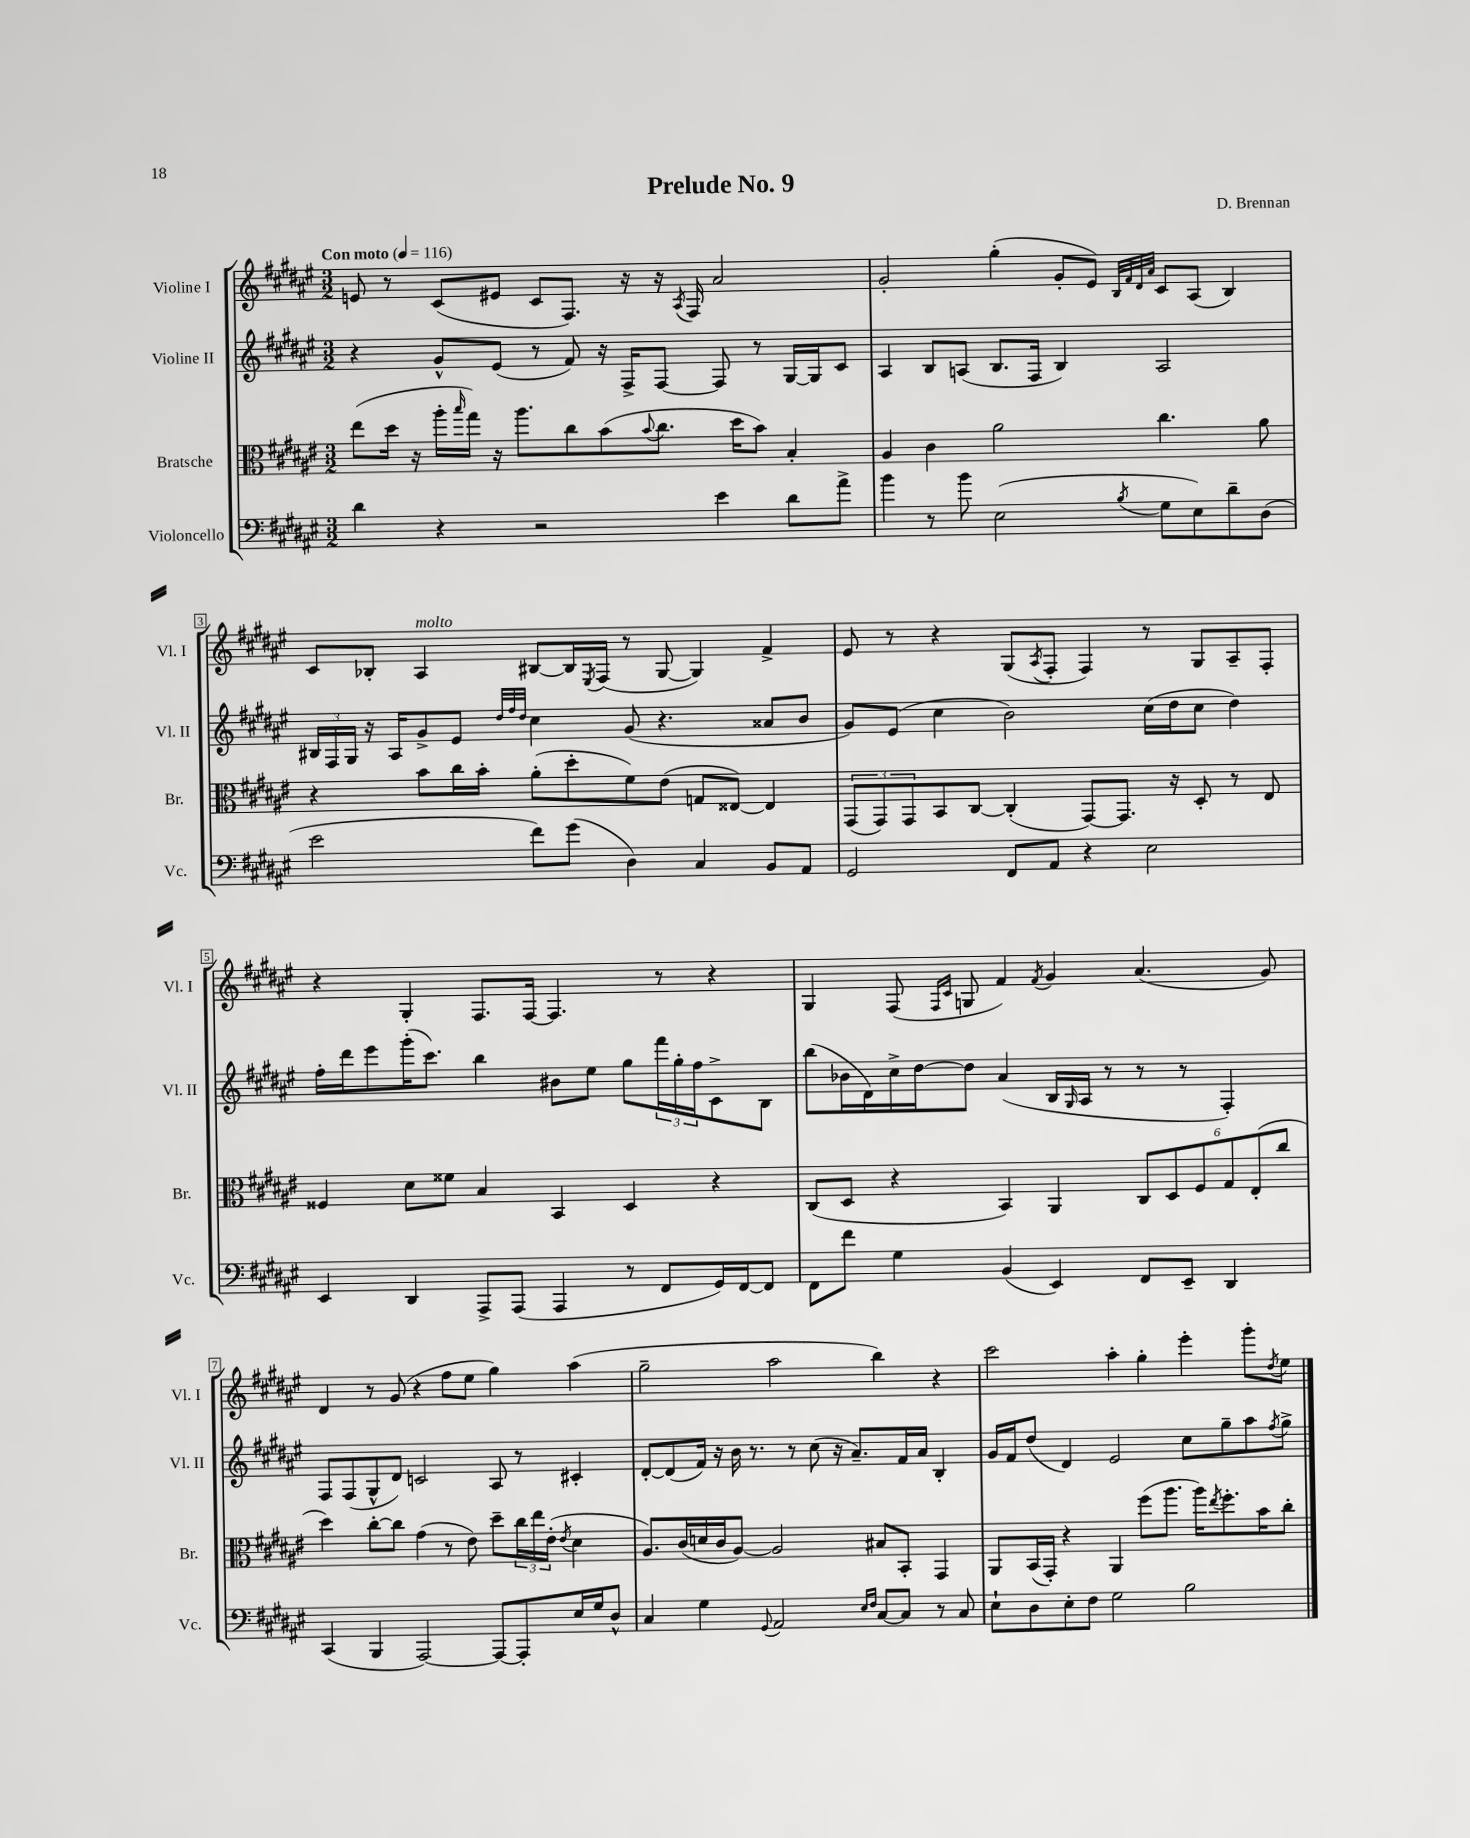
\header { title = "Prelude No. 9" composer = "D. Brennan" }
<<
\new StaffGroup <<
\new Staff = "s0" \with { instrumentName = "Violine I" shortInstrumentName = "Vl. I" } {
    \clef treble \key fis \major \numericTimeSignature \time 3/2 \tempo "Con moto" 4 = 116
    e'8 r8 cis'8( eis'8 cis'8 fis8.) r16 r16 \acciaccatura { ais8 } fis16 ais'2 |
    gis'2-. gis''4-.( gis'8-. eis'8) \grace { b32 fis'32 dis'32 ais'32 } cis'8 ais8( b4) |
    cis'8 bes8-. ais4^\markup { \italic "molto" } bis8~ bis16 \acciaccatura { eis8 } fis16( r8 gis8~ gis4) fis'4-> |
    eis'8 r8 r4 gis8( \acciaccatura { ais8 } fis8-. fis4) r8 gis8 ais8-- fis8-. |
    r4 gis4-. fis8. fis16~ fis4. r8 r4 |
    gis4 fis8( \grace { fis16 cis'16 } g8 fis'4) \acciaccatura { fis'8 } gis'4 ais'4.( gis'8) |
    dis'4 r8 gis'8( r4 fis''8 eis''8 gis''4) ais''4( |
    gis''2-- ais''2 b''4) r4 |
    cis'''2 ais''4-. gis''4-. eis'''4-. gis'''8-. \acciaccatura { dis''8 } eis''8 \bar "|." |
}
\new Staff = "s1" \with { instrumentName = "Violine II" shortInstrumentName = "Vl. II" } {
    \clef treble \key fis \major \numericTimeSignature \time 3/2
    r4 gis'8-^ eis'8( r8 fis'8) r16 fis16-> fis8~ fis8 r8 gis16~ gis16 cis'8 |
    ais4 b8 a8( b8. fis16 b4) a2 |
    \tuplet 3/2 { bis16 fis16 gis16 } r16 ais16 gis'8-> eis'8 \grace { dis''32 fis''32 dis''32 } cis''4 gis'8( r4. aisis'8 b'8 |
    gis'8) eis'8( cis''4 b'2) cis''16( dis''16 cis''8 dis''4) |
    fis''16-. dis'''16 eis'''8 gis'''16-.( cis'''8.) b''4 bis'8 eis''8 gis''8 \tuplet 3/2 { fis'''16 gis''16-. fis''16 } cis'8-> b8 |
    b''8( bes'16 dis'16) cis''16-> dis''16~ dis''8 ais'4( b16 \grace { gis16 } ais16 r8 r8 r8 fis4-.) |
    fis8 fis8( gis8-^ dis'8) c'2 ais8 r8 cis'4-. |
    dis'8~-. dis'8( fis'16) r16 b'16 r8. r8 cis''8( r16 ais'8.--) fis'16 ais'16 b4-. |
    gis'16 fis'16 dis''8( dis'4) eis'2 cis''8 gis''8-- ais''8 \acciaccatura { fis''8 } gis''8-> \bar "|." |
}
\new Staff = "s2" \with { instrumentName = "Bratsche" shortInstrumentName = "Br." } {
    \clef alto \key fis \major \numericTimeSignature \time 3/2
    eis''8( dis''16 r16 ais''16-. \grace { b''16 } gis''16) r16 ais''8. cis''8 b'8( \appoggiatura { b'8 } cis''8. dis''16 b'8) b4-. |
    ais4 cis'4 ais'2 cis''4. ais'8 |
    r4 b'8 cis''16 b'16-. ais'8-.( dis''8-. fis'8) eis'8( g8 eisis8~) eisis4 |
    \tuplet 3/2 { gis,8( gis,8) gis,8 } b,8 cis8~ cis4-.( gis,8~) gis,8. r16 dis8-. r8 eis8 |
    fisis4 dis'8 fisis'8 b4 b,4 dis4 r4 |
    cis8( dis8 r4 b,4) ais,4 \tuplet 6/4 { cis8 dis8 fis8 gis8 eis8-.( cis''8 } |
    dis''4) cis''8~-. cis''8 gis'4( r8 eis'8) dis''8-- \tuplet 3/2 { cis''16 eis''16 eis'16-.( } \acciaccatura { eis'8 } dis'4 |
    ais8.) cis'16( d'16 cis'16 ais8~) ais2 bis8 b,8-. gis,4 |
    ais,8 b,16( gis,16-.) r4 ais,4 fis''8( ais''8. ais''16) \acciaccatura { eis''8 } fis''8.-. b'16 cis''8-. \bar "|." |
}
\new Staff = "s3" \with { instrumentName = "Violoncello" shortInstrumentName = "Vc." } {
    \clef bass \key fis \major \numericTimeSignature \time 3/2
    dis'4 r4 r2 eis'4 dis'8 ais'8-> |
    b'4 r8 b'8 eis2( \acciaccatura { b8 } gis8 eis8) dis'8-- dis8( |
    eis'2 fis'8) gis'8( dis4) cis4 b,8 ais,8 |
    gis,2 fis,8 ais,8 r4 eis2 |
    eis,4 dis,4 ais,,8-> ais,,8( ais,,4 r8 fis,8 gis,16) fis,16~ fis,8 |
    fis,8 fis'8 gis4 b,4( eis,4) fis,8 eis,8-- dis,4 |
    cis,4( b,,4 ais,,2~) ais,,8~ ais,,8-. eis16 gis16 dis8-^ |
    cis4 gis4 \appoggiatura { gis,8 } ais,2 \grace { eis16 fis16 } cis8~ cis8 r8 cis8 |
    eis8-! dis8 eis8-. fis8 gis2 b2 \bar "|." |
}
>>
>>
\layout { \context { \Score \override BarNumber.stencil = #(make-stencil-boxer 0.1 0.3 ly:text-interface::print) } }
